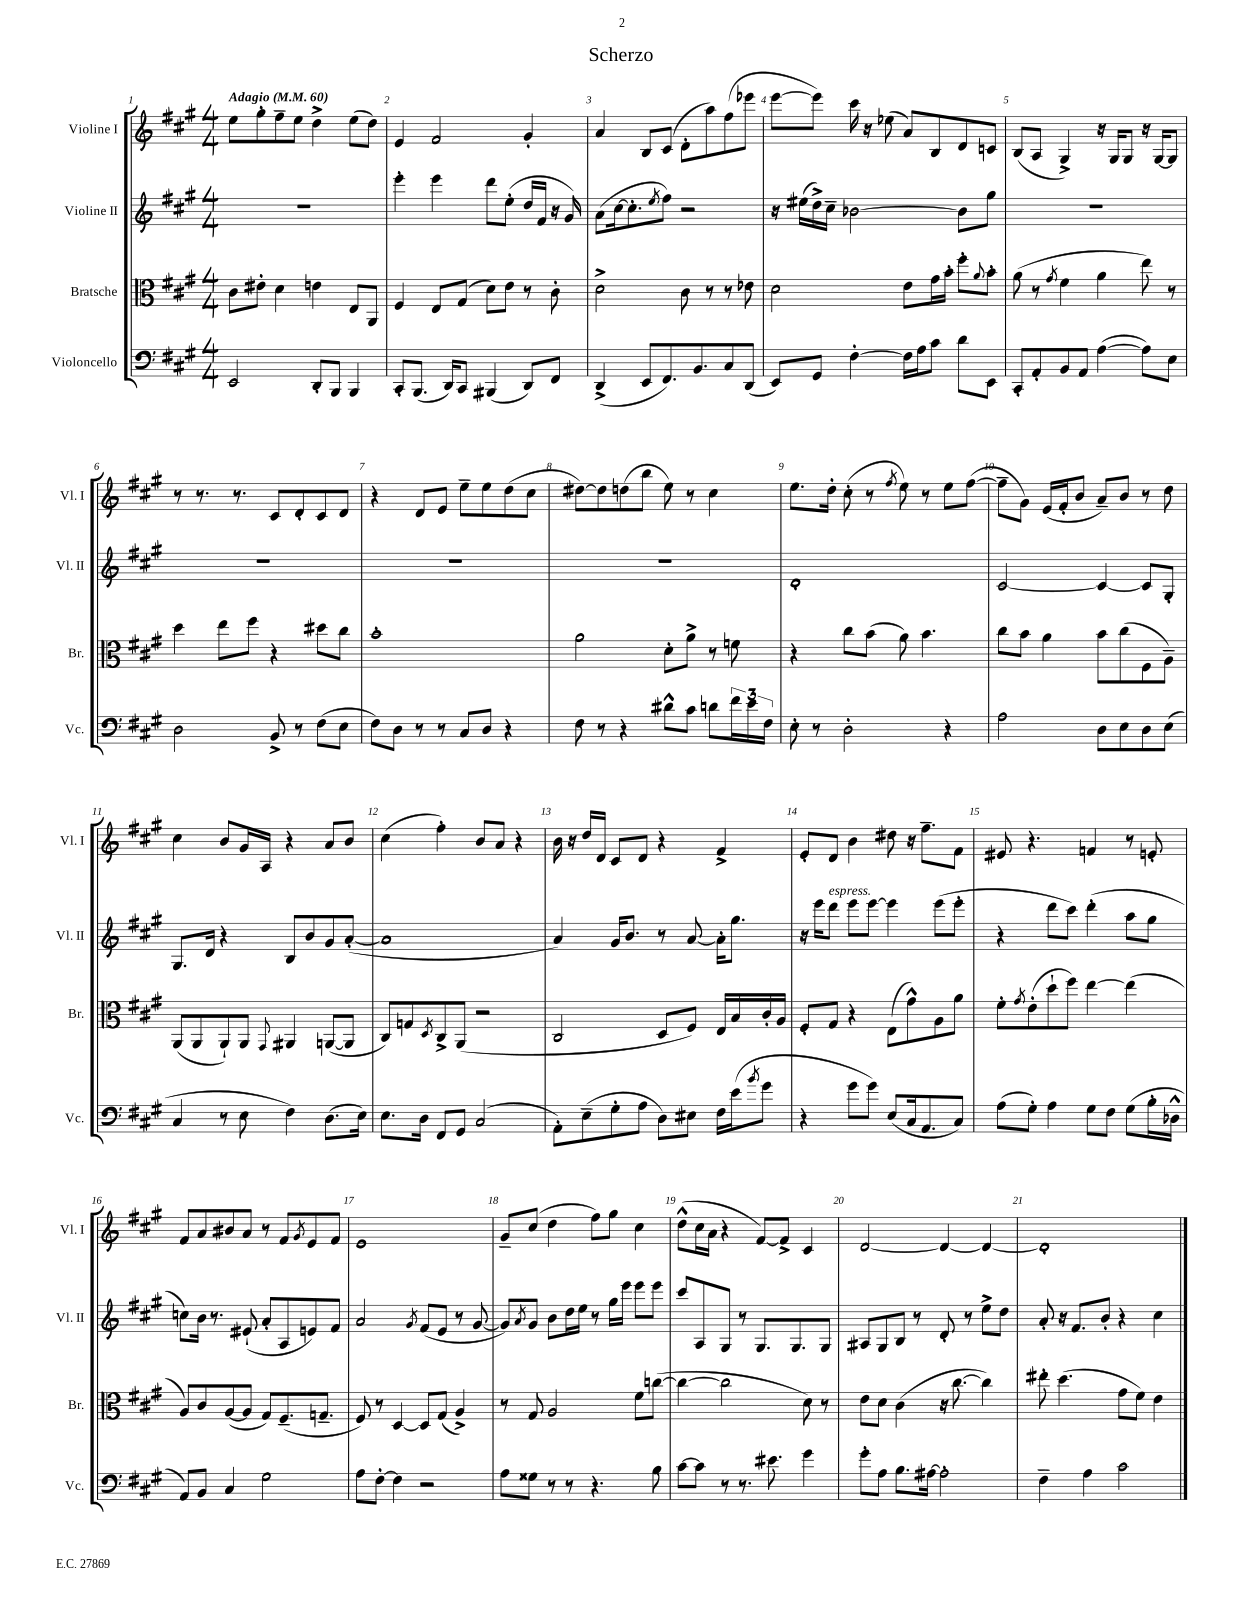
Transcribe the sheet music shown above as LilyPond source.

\header { title = "Scherzo" }
<<
\new StaffGroup <<
\new Staff = "s0" \with { instrumentName = "Violine I" shortInstrumentName = "Vl. I" } {
    \clef treble \key a \major \numericTimeSignature \time 4/4 \tempo "Adagio" 4 = 60
    e''8 gis''8-. fis''8-- e''8 d''4-> e''8( d''8) |
    e'4 fis'2 gis'4-. |
    a'4 b8 cis'8( d'8-. a''8) fis''8( ees'''8 |
    e'''8~ e'''8) cis'''16 r16 ees''8( a'8) b8 d'8 c'8 |
    b8( a8 gis4->) r16 gis16 gis8 r16 gis16~ gis8 |
    r8 r8. r8. cis'8 d'8-. cis'8 d'8 |
    r4 d'8 e'8 e''8-- e''8 d''8( cis''8 |
    dis''8~) dis''8 d''8( b''8 e''8) r8 cis''4 |
    e''8. d''16-. cis''8-.( r8 \acciaccatura { fis''8 } e''8) r8 e''8 fis''8~( |
    fis''8-- gis'8) e'16( fis'16-. b'8 a'8--) b'8 r8 d''8 |
    cis''4 b'8 gis'16 a16 r4 a'8 b'8 |
    cis''4( fis''4-.) b'8 a'8 r4 |
    b'16 r16 d''16 d'16 cis'8 d'8 r4 fis'4-> |
    e'8-. d'8 b'4 dis''8 r16 fis''8.-- fis'8 |
    eis'8 r4. f'4 r8 e'8-. |
    fis'8 a'8 bis'8 a'8 r8 fis'8 \acciaccatura { gis'8 } e'8 fis'8 |
    e'1 |
    gis'8-- cis''8( d''4 fis''8) gis''8 cis''4 |
    d''8-^( cis''16 a'16 r4 fis'8~) fis'8-> cis'4 |
    d'2~ d'4~ d'4~ |
    d'1-. \bar "|." |
}
\new Staff = "s1" \with { instrumentName = "Violine II" shortInstrumentName = "Vl. II" } {
    \clef treble \key a \major \numericTimeSignature \time 4/4
    R1 |
    e'''4-. e'''4 d'''8 e''8-.( d''16 fis'16 r16 gis'16) |
    a'8( cis''16~ cis''8.-. \acciaccatura { e''8 } fis''8) r2 |
    r16 eis''16( d''16->) cis''16-- bes'2~ bes'8 gis''8 |
    R1 |
    R1 |
    R1 |
    R1 |
    d'1-. |
    cis'2~ cis'4~ cis'8 gis8-. |
    gis8. d'16 r4 b8 b'8 gis'8 a'8~-.( |
    a'1 |
    a'4) gis'16 b'8. r8 a'8~ a'16-. gis''8. |
    r16 e'''16 d'''8^\markup { \italic "espress." } e'''8 e'''8~ e'''4 e'''8( e'''8-. |
    r4 d'''8 cis'''8) d'''4-.( a''8 gis''8 |
    c''8) b'16 r8. eis'8-!( a'8-. a8 e'8) fis'8 |
    a'2 \acciaccatura { gis'8 } fis'8( e'8 r8 gis'8~ |
    gis'8) \acciaccatura { a'8 } gis'8 b'8 d''16 e''16 r8 gis''16 e'''16 e'''8 e'''8 |
    cis'''8 a8 gis8 r8 gis8. gis8. gis8 |
    ais8 gis8 b8 r8 d'8-. r8 e''8-> d''8 |
    a'8-. r16 fis'8. b'8-. r4 cis''4 \bar "|." |
}
\new Staff = "s2" \with { instrumentName = "Bratsche" shortInstrumentName = "Br." } {
    \clef alto \key a \major \numericTimeSignature \time 4/4
    cis'8 eis'8-. d'4 e'4 e8 a,8 |
    fis4 e8 gis8( d'8) e'8 r8 cis'8-. |
    d'2-> cis'8 r8 r8 ees'8 |
    d'2 e'8 gis'16 b'16-. fis''8-. \appoggiatura { a'8 } b'8-. |
    a'8( r8 \acciaccatura { gis'8 } fis'4 a'4 e''8) r8 |
    d''4 e''8 fis''8 r4 dis''8 cis''8 |
    b'1-. |
    a'2 d'8-. a'8-> r8 f'8 |
    r4 cis''8 b'8( a'8) b'4. |
    cis''8 b'8 a'4 b'8 cis''8( fis8 a8--) |
    a,8( a,8 a,8-!) a,8 \appoggiatura { gis,8 } ais,4 a,8~( a,8 |
    cis8) g8 \acciaccatura { d8 } cis8-> a,8( r2 |
    cis2 d8 fis8) e16 b16 cis'16-. a16 |
    fis8-. gis8 r4 e8( gis'8-^) a8 a'8 |
    fis'8-. \acciaccatura { gis'8 } e'8-.( d''8-! fis''8) e''4~ e''4( |
    a8) cis'8 a8~( a8 gis8) fis8.--( g8.-- |
    fis8) r8 d4~ d8 gis8( a4->) |
    r8 gis8 a2 fis'8 c''8~( |
    c''4~ c''2 d'8) r8 |
    e'8 d'8 cis'4( r16 cis''8.~ cis''4) |
    eis''8-. d''4.( gis'8 fis'8) e'4 \bar "|." |
}
\new Staff = "s3" \with { instrumentName = "Violoncello" shortInstrumentName = "Vc." } {
    \clef bass \key a \major \numericTimeSignature \time 4/4
    e,2 d,8-. b,,8 b,,4 |
    cis,8-. b,,8.( d,16) cis,8 bis,,4( d,8) fis,8 |
    d,4->( e,8 fis,8.) b,8. cis8 d,8( |
    e,8) gis,8 fis4~-. fis16 a16 cis'8 d'8 e,8 |
    cis,8-. a,8-. b,8 a,8 a4~( a8) e8 |
    d2 b,8-> r8 fis8( e8 |
    fis8) d8 r8 r8 cis8 d8 r4 |
    fis8 r8 r4 dis'8-^ cis'8 d'8 \tuplet 3/2 { fis'16 e'16 fis16 } |
    e8-. r8 d2-. r4 |
    a2 d8 e8 d8 e8( |
    cis4 r8 e8 fis4) d8.( e16) |
    e8. d16 fis,8 gis,8 cis2( |
    a,8-.) e8--( gis8-. a8 d8) eis8 fis16 e'16( \acciaccatura { b'8 } gis'8 |
    r4 gis'8 gis'8) e8( cis16 a,8. cis8) |
    a8( gis8-.) a4 gis8 fis8 gis8( b16-. des16-^ |
    a,8) b,8 cis4 gis2 |
    a8 fis8~-. fis4 r2 |
    a8 gisis8 r8 r8 r4. b8 |
    cis'8~ cis'8 r8 r8. eis'8. gis'4 |
    gis'8-. a8 b8. ais16~ ais2-. |
    fis4-- a4 cis'2 \bar "|." |
}
>>
>>
\layout { \context { \Score \override BarNumber.break-visibility = ##(#f #t #t) barNumberVisibility = #all-bar-numbers-visible } }
